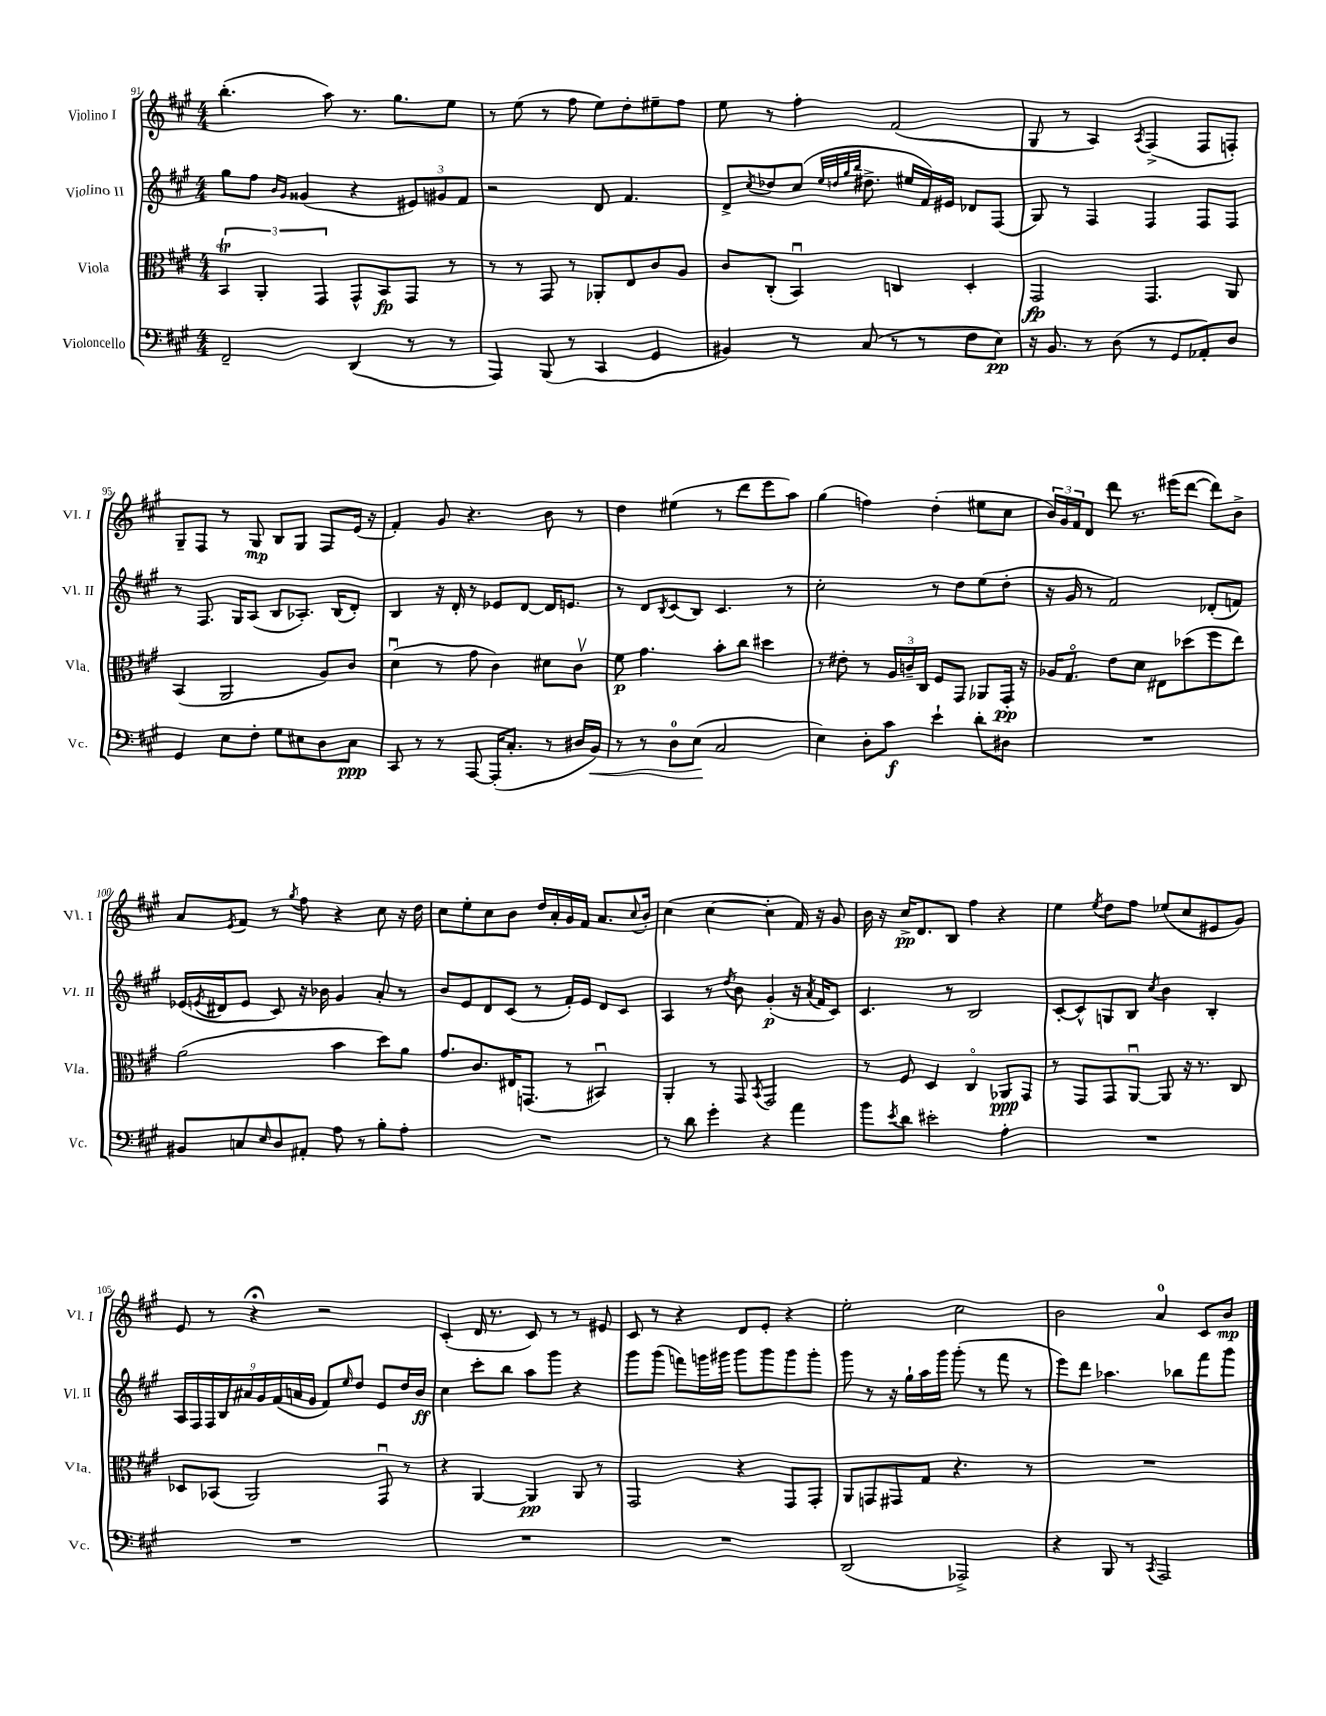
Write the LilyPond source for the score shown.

<<
\new StaffGroup <<
\new Staff = "s0" \with { instrumentName = "Violino I" shortInstrumentName = "Vl. I" } {
    \clef treble \key a \major \numericTimeSignature \time 4/4
    b''4.-.( a''8) r8. gis''8. e''8 |
    r8 e''8( r8 fis''8 e''8) d''8-. eis''8-- fis''8 |
    e''8 r8 fis''4-. fis'2( |
    gis8 r8 a4) \acciaccatura { a8 } fis4->( fis8 f8-.) |
    gis8-- fis8 r8 gis8\mp b8 gis8 fis8 e'16( r16 |
    fis'4-.) gis'8 r4. b'8 r8 |
    d''4 eis''4( r8 d'''8 e'''8 a''8) |
    gis''4( f''4) d''4-.( eis''8 cis''8 |
    \tuplet 3/2 { b'16) gis'16 fis'16 } d'8 d'''8 r8. eis'''16( d'''8~ d'''8) b'8-> |
    a'8 \acciaccatura { e'8 } fis'8 r8 \acciaccatura { gis''8 } fis''8 r4 cis''8 r16 d''16 |
    cis''8 e''8-. cis''8 b'8 d''16 a'16-. gis'16 fis'16 a'8. \appoggiatura { cis''8 } b'16-. |
    cis''4( cis''4~ cis''4-. fis'16) r16 gis'8 |
    b'16 r16 cis''16->\pp d'8. b8 fis''4 r4 |
    e''4 \acciaccatura { e''8 } d''8 fis''8 ees''8( cis''8 eis'8 gis'8) |
    e'8 r8 r4\fermata r2 |
    cis'4-.( d'16 r8. cis'8) r8 r8 eis'8 |
    cis'8 r8 r4 d'8 e'8-. r4 |
    e''2-. cis''2 |
    b'2 a'4-0 cis'8 b'8\mp \bar "|." |
}
\new Staff = "s1" \with { instrumentName = "Violino II" shortInstrumentName = "Vl. II" } {
    \clef treble \key a \major \numericTimeSignature \time 4/4
    gis''8 fis''8 \grace { b'16 gis'16 } gisis'4( r4 \tuplet 3/2 { eis'8) gis'8 fis'8 } |
    r2 d'8 fis'4. |
    d'8-> \acciaccatura { cis''8 } des''8 cis''8( \grace { e''32 d''32 gis''32 b''32 } dis''8.-> eis''16 fis'16) eis'16 des'8 fis8( |
    gis8) r8 fis4 fis4 fis8 fis8 |
    r8 fis8. gis16 a8( b8 aes8.-.) b16( d'8-.) |
    b4 r16 d'16-. r8 ees'8 d'8~ d'16 e'8. |
    r8 d'8 \acciaccatura { b8 } cis'8( b8) cis'4. r8 |
    cis''2-. r8 d''8 e''8( d''8-. |
    r16 gis'16 r8 fis'2) des'8-.( f'8) |
    ees'16( \acciaccatura { e'8 } dis'16 e'8 cis'8) r16 bes'16 gis'4 a'8-. r8 |
    b'8 e'8 d'8 cis'8( r8 fis'16-.) e'16 d'8 cis'8 |
    a4 r8 \acciaccatura { d''8 } b'8 gis'4-.\p( r16 \acciaccatura { a'8 } fis'16 cis'8) |
    cis'4. r8 b2 |
    cis'8~-. cis'8-^ g8 b8 \acciaccatura { cis''8 } b'4 b4-. |
    \tuplet 9/8 { a16 fis16 fis16 b16 ais'16 gis'16 fis'16( a'16 gis'16 } fis'8) \grace { e''16 } d''8 e'8 d''16 b'16\ff |
    cis''4 cis'''8-. b''8 a''8 gis'''8 r4 |
    gis'''8 gis'''8( f'''8) g'''16 gis'''16 gis'''8 gis'''8 gis'''8 gis'''8-. |
    gis'''8 r8 r16 gis''16-! a''16 gis'''16 gis'''8-.( r8 fis'''8 r8 |
    e'''8) d'''8 aes''4. bes''8 fis'''8 gis'''8 \bar "|." |
}
\new Staff = "s2" \with { instrumentName = "Viola" shortInstrumentName = "Vla." } {
    \clef alto \key a \major \numericTimeSignature \time 4/4
    \tuplet 3/2 { b,4\trill a,4-. gis,4 } gis,8-^ b,8\fp gis,8 r8 |
    r8 r8 gis,8 r8 aes,8-. e8 cis'8 a8 |
    cis'8 cis8-.( b,4\downbow) c4 d4-. |
    gis,2\fp gis,4. a,8 |
    b,4( a,2 a8) cis'8 |
    d'4\downbow( r8 gis'8 cis'4) dis'8 cis'8\upbow |
    fis'8\p gis'4. b'8-. cis''8 dis''4 |
    r8 eis'8-. r8 \tuplet 3/2 { a16 c'16-- cis16 } fis8 gis,8 aes,8 gis,16-.\pp r16 |
    aes16 gis8.\flageolet e'8 d'8 eis8 des''8( fis''8 e''8) |
    a'2( b'4 d''8) a'8 |
    gis'8. cis'8. eis16 g,8.( r8 bis,4\downbow) |
    a,4-. r8 gis,8 \acciaccatura { b,8 } gis,2 |
    r8 fis8 d4 cis4\flageolet aes,8\ppp gis,8 |
    r8 gis,8 gis,8 a,8~\downbow a,8 r16 r8. cis8 |
    des8 bes,8( a,2) gis,8\downbow r8 |
    r4 a,4~ a,4\pp a,8 r8 |
    gis,2 r4 gis,8 gis,8-. |
    a,8 g,8 gis,8 gis8 r4. r8 |
    R1 \bar "|." |
}
\new Staff = "s3" \with { instrumentName = "Violoncello" shortInstrumentName = "Vc." } {
    \clef bass \key a \major \numericTimeSignature \time 4/4
    fis,2-- d,4( r8 r8 |
    a,,4) b,,8( r8 cis,4 gis,4 |
    bis,4) r8 cis8( r8 r8 fis8 e8\pp) |
    r16 b,8. r8 d8( r8 gis,8 aes,8-.) d8 |
    gis,4 e8 fis8-. gis8 eis8 d8 cis8\ppp |
    cis,8 r8 r8 a,,8~ a,,16-.( cis8.-. r8 dis16 b,16\<) |
    r8 r8 d8-0 e8\!( cis2 |
    e4) d8-. cis'8\f e'4-! d'8-. dis8 |
    R1 |
    bis,8 c8 \grace { e16 } d8 ais,8-. a8 r8 b8-. a8-. |
    R1 |
    r8 d'8 gis'4-. r4 a'4 |
    b'8 \acciaccatura { e'8 } d'8 eis'2-. a4-. |
    R1 |
    R1 |
    R1 |
    R1 |
    d,2( aes,,2->) |
    r4 b,,8 r8 \acciaccatura { cis,8 } a,,2 \bar "|." |
}
>>
>>
\layout { \context { \Score currentBarNumber = #91 } }
